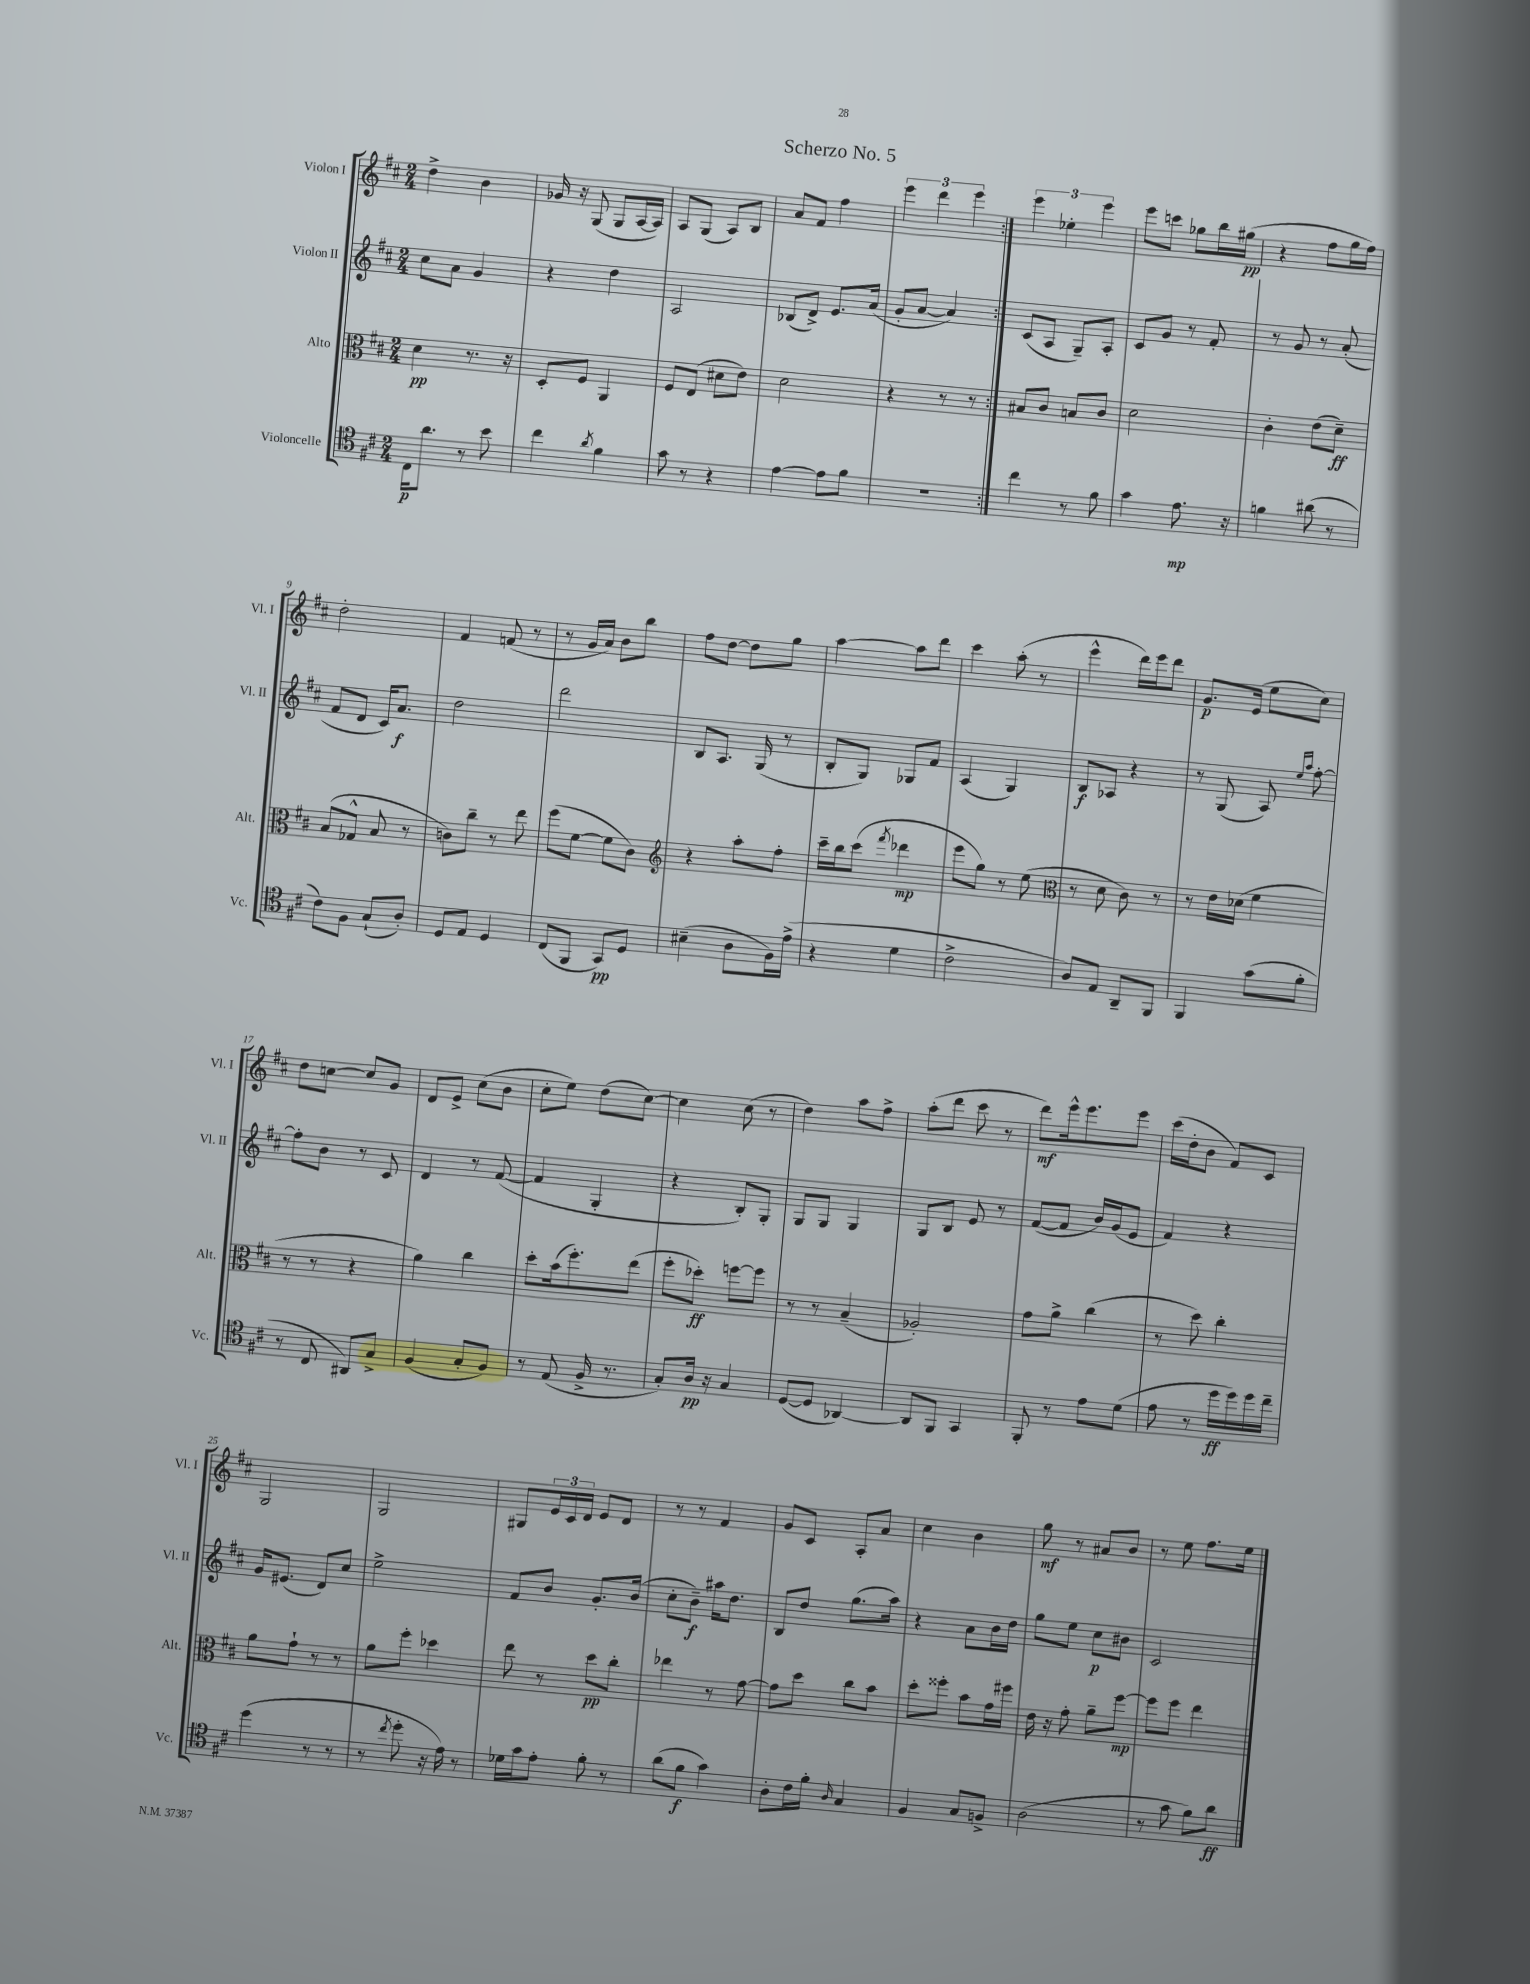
\header { title = "Scherzo No. 5" }
<<
\new StaffGroup <<
\new Staff = "s0" \with { instrumentName = "Violon I" shortInstrumentName = "Vl. I" } {
    \clef treble \key d \major \numericTimeSignature \time 2/4
    \repeat volta 2 { d''4-> b'4 |
    ges'16 r16 g8( g8 a16~ a16) |
    a8 g8( a8) b8 |
    a'8 fis'8 fis''4 |
    \tuplet 3/2 { e'''4 d'''4 e'''4 } | }
    \tuplet 3/2 { e'''4 ees''4-. e'''4 } |
    e'''8 c'''8 ges''8 b''16 gis''16\pp( |
    r4 fis''8 g''16 fis''16) |
    d''2-. |
    fis'4 f'8( r8 |
    r8 g'16 a'16) b'8 b''8 |
    fis''8 d''8~ d''8 g''8 |
    a''4~ a''8 d'''8 |
    cis'''4 a''8-.( r8 |
    e'''4-^ d'''16) e'''16 d'''8 |
    g'8.\p e'16( e''8 cis''8) |
    d''8 c''8~ c''8 g'8 |
    d'8 e'8-> cis''8( b'8 |
    cis''8-. e''8) d''8( cis''8~) |
    cis''4 cis''8( r8 |
    d''4) a''8 fis''8-> |
    a''8-.( d'''8 cis'''8 r8 |
    d'''8\mf) e'''16-^ e'''8. e'''8 |
    cis'''16( d''16-. b'8 fis'8) cis'8 |
    g2 |
    g2 |
    gis8 \tuplet 3/2 { e'16 cis'16 d'16 } e'8 d'8 |
    r8 r8 fis'4 |
    g'8 cis'8 a8-. a'8 |
    cis''4 b'4 |
    g''8\mf r8 ais'8 b'8 |
    r8 e''8 fis''8. e''16 \bar "|." |
}
\new Staff = "s1" \with { instrumentName = "Violon II" shortInstrumentName = "Vl. II" } {
    \clef treble \key d \major \numericTimeSignature \time 2/4
    \repeat volta 2 { cis''8 a'8 g'4 |
    r4 d''4 |
    a2 |
    bes8( d'8->) e'8. a'16( |
    g'8-. a'8~ a'4) | }
    cis'8( a8 g8--) a8-. |
    cis'8 g'8 r8 fis'8-. |
    r8 g'8 r8 a'8-.( |
    fis'8 d'8 cis'16) a'8.\f |
    d''2 |
    d'''2 |
    b8 a8. g16( r8 |
    b8-. g8) ges8 fis'8 |
    a4( g4) |
    b8\f aes8 r4 |
    r8 g8( a8) \grace { e''16 a''16 } fis''8~-. |
    fis''8-. b'8 r8 cis'8 |
    d'4 r8 fis'8~( |
    fis'4 g4-. |
    r4 b8-.) g8-. |
    g8 g8 g4 |
    g8 b8 e'8 r8 |
    fis'8~( fis'8 b'16) g'16( e'8 |
    fis'4) r4 |
    g'16 eis'8.( d'8) cis''8 |
    e''2-> |
    fis'8 b'8 g'8.-. b'16( |
    cis''8-. b'8--\f) ais''16 d''8. |
    b8 d''8 g''8.( a''16) |
    r4 a'8 b'16 d''16 |
    g''8 e''8 cis''8\p bis'8 |
    cis'2 \bar "|." |
}
\new Staff = "s2" \with { instrumentName = "Alto" shortInstrumentName = "Alt." } {
    \clef alto \key d \major \numericTimeSignature \time 2/4
    \repeat volta 2 { d'4\pp r8. r16 |
    d8-. fis8 a,4 |
    fis8 e8( dis'8 e'8) |
    d'2 |
    r4 r8 r8 | }
    bis8 cis'8 b8 cis'8 |
    d'2 |
    cis'4-. e'8( d'8--\ff) |
    b8( ges8-^ b8 r8 |
    c'8) cis''8-- r8 e''8 |
    fis''8( fis'8~ fis'8 cis'8) |
    \clef treble r4 a''8-. fis''8-. |
    cis'''16-- b''16 cis'''8( \acciaccatura { fis'''8 } des'''4\mp |
    e'''8 g''8) r8 e''8( |
    \clef alto r8 d'8 cis'8) r8 |
    r8 e'16 des'16( fis'4 |
    r8 r8 r4 |
    a'4) cis''4 |
    d''8-. b'16( fis''8.-.) e''8( |
    fis''8-. des''8-.\ff) f''8~ f''8 |
    r8 r8 b4--( |
    aes2-.) |
    g'8 a'8-> cis''4( |
    r8 d''8) cis''4-. |
    a'8 g'8-! r8 r8 |
    a'8 fis''8-. des''4 |
    e''8 r8 d''8\pp cis''8-. |
    ees''4 r8 g'8~ |
    g'8 d''8 cis''8 b'8 |
    d''8-. fisis''8-. b'8 g'16 fis''16 |
    e'16 r16 g'8-. a'8-- fis''8~\mp |
    fis''8 fis''8 e''4 \bar "|." |
}
\new Staff = "s3" \with { instrumentName = "Violoncelle" shortInstrumentName = "Vc." } {
    \clef tenor \key d \major \numericTimeSignature \time 2/4
    \repeat volta 2 { cis16\p a'8. r8 b'8 |
    cis''4 \acciaccatura { a'8 } fis'4 |
    g'8 r8 r4 |
    e'4~ e'8 fis'8 |
    R2 | }
    cis''4 r8 fis'8 |
    g'4 e'8.\mp r16 |
    f'4 ais'8( r8 |
    cis'8) fis8 g8-!( a8-.) |
    d8 e8 d4 |
    cis8( fis,8 g,8\pp) d8 |
    bis4--( a8 fis16) e'16->( |
    r4 d'4 |
    cis'2-> |
    a8) e8 a,8-- fis,8 |
    fis,4 g'8( fis'8-. |
    r8 cis8 ais,8) g8-> |
    fis4( g8-. fis8) |
    r8 e8( fis16-> r8. |
    g8-.) a16\pp r16 g4 |
    d8~( d8 aes,4~) |
    aes,8 fis,8 g,4 |
    fis,8-. r8 e'8 d'8( |
    e'8 r8 d''16\ff d''16) d''16 cis''16-- |
    d''4( r8 r8 |
    r8 \acciaccatura { cis''8 } d''8-. r16 e'16) r8 |
    des'16 g'16 e'8-. fis'8-. r8 |
    a'8( fis'8\f g'4) |
    a8-. cis'16 fis'16-. \grace { a16 } g4 |
    fis4 g8 f8-> |
    a2( |
    r8 g'8 fis'8) a'8\ff \bar "|." |
}
>>
>>
